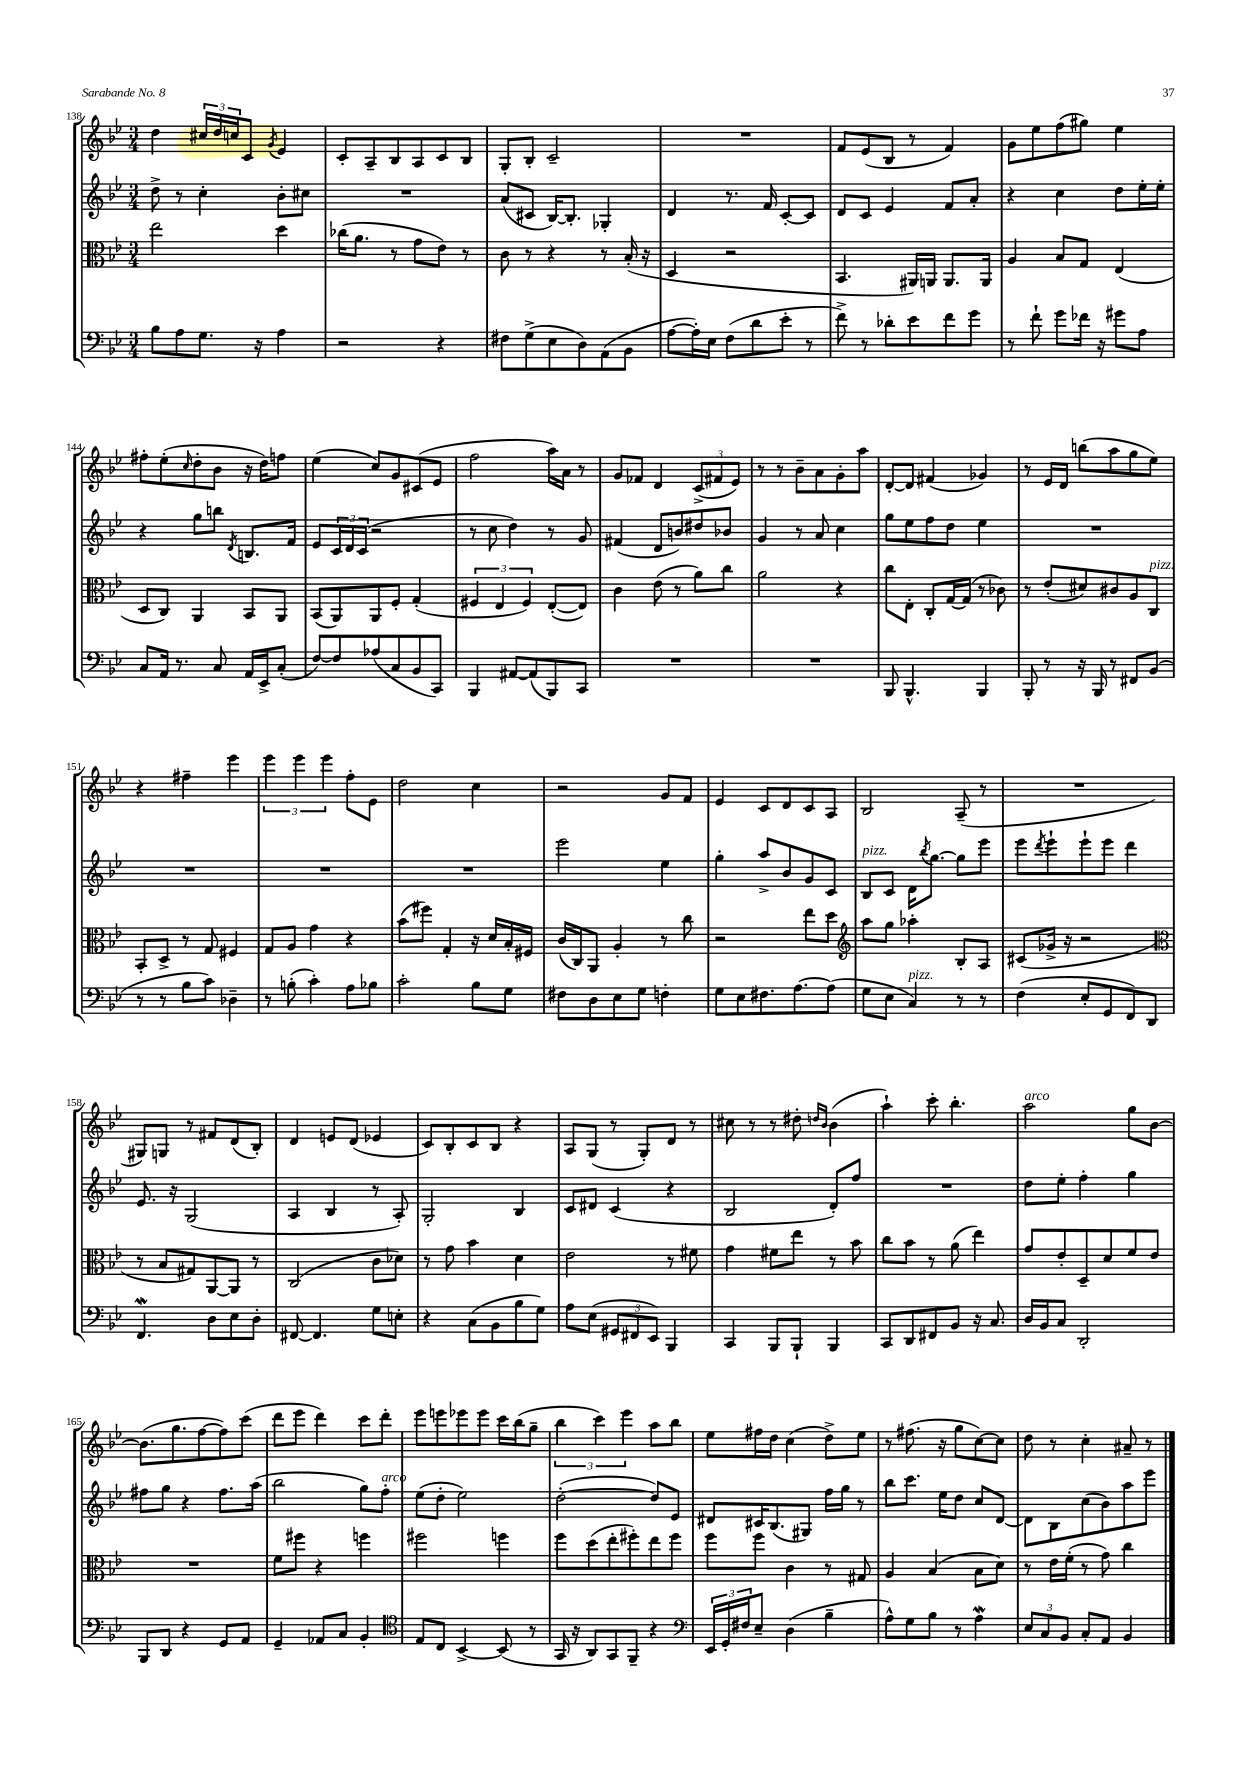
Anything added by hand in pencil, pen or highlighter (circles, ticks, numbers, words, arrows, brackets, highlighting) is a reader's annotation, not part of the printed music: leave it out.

**kern	**kern	**kern	**kern
*part4	*part3	*part2	*part1
*staff4	*staff3	*staff2	*staff1
*clefF4	*clefC3	*clefG2	*clefG2
*k[b-e-]	*k[b-e-]	*k[b-e-]	*k[b-e-]
*M3/4	*M3/4	*M3/4	*M3/4
=138	=138	=138	=138
8B-\L	2ee-\	8dd^\	4dd\
8A\	.	8r	.
8.G\J	.	4cc'\	24cc#X/LL
.	.	.	24dd/
.	.	.	24ccn/J
.	.	.	8c/J
16r	.	.	.
.	.	.	8qg/
4A\	4dd\	8b-'\L	4e-/
.	.	8cc#X\J	.
=139	=139	=139	=139
2r	(16cc-X\KL	2.r	8c'/L
.	8.a\J	.	.
.	.	.	8A~/
.	8r	.	8B-/
.	8g\L	.	8A/
4r	8e-\J)	.	8c/
.	8r	.	8B-/J
=140	=140	=140	=140
8F#X\L	8c\	(8a/L	8G'/L
(8G^\	8r	8c#X/J	8B-'/J
8E-\	4r	[16B-/KL)	2c~/
.	.	8.B-'/J]	.
8D\)	.	.	.
(8AA\	8r	4G-X'/	.
8BB-\J	(16B-'/	.	.
.	16r	.	.
=141	=141	=141	=141
[8A\L	4D/	4d/	2.r
16A'\L])	.	.	.
16E-\JJ	.	.	.
(8F\L	2r	8.r	.
8d\	.	.	.
.	.	16f/	.
8e-'\J	.	[8c'/L	.
8r	.	8c/J]	.
=142	=142	=142	=142
8f^\)	4.BB-/	8d/L	8f/L
8r	.	8c/J	(8e-/
8d-X'\L	.	4e-/	8B-/J
8e-\	16AA#X/LL)	.	8r
.	16AAn/JJ	.	.
8f\	8.AA/L	8f/L	4f/)
8g\J	.	8a'/J	.
.	16AA/Jk	.	.
=143	=143	=143	=143
8r	4A/	4r	8g\L
8f`\	.	.	8ee-\
8g\L	8B-/L	4cc\	(8ff\
16f-X\Jk	8G/J	.	8gg#X\J)
16r	.	.	.
8g#X\L	(4E-/	8dd\L	4ee-\
8A\J	.	16ee-'\L	.
.	.	16ee-'\JJ	.
!!LO:LB:g=z
=144	=144	=144	=144
8C/L	8D/L	4r	8ff#X'\L
16AA/Jk	8C/J)	.	(8ee-'\
8.r	.	.	.
.	.	.	16qqcc/
.	4AA/	8gg\L	8dd'\
8C/	.	8bbn\J	8b-\J
.	.	8qd/	.
16AA/LL	8BB-/L	8.Bn/L	16r
16EE-^/J	.	.	16dd\KL)
(8C'/J	8AA/J	.	8ffn\J
.	.	16f/Jk	.
=145	=145	=145	=145
[8F/L)	(8BB-/L	8e-/L	(4ee-\
8F/]	8AA/)	24c/L	.
.	.	24d/	.
.	.	(24c/JJ	.
(8A-X/	8AA/	2r	8cc/L)
8C/	8F'/J	.	8g/
8BB-/	(4G'/	.	(8c#X/
8CC/J)	.	.	8e-/J
=146	=146	=146	=146
4BBB-/	6F#X/	8r	2ff\
.	.	8cc\	.
.	6E-/	.	.
[8AA#X/L	.	4dd\)	.
.	6F#/)	.	.
(8AA#/]	.	.	.
8BBB-/)	([8E-'/L	8r	16aa\LL)
.	.	.	16a\JJ
8CC/J	8E-/J])	8g/	8r
=147	=147	=147	=147
2.r	4c\	(4f#X/	8g/L
.	.	.	8f-X/J
.	(8e-\	8d/L	4d/
.	8r	8bn/)	.
.	8a\L)	8dd#X/	(12c^/L
.	.	.	12f#X/
.	8cc\J	8b-X/J	.
.	.	.	12e-/J)
=148	=148	=148	=148
2.r	2a\	4g/	8r
.	.	.	8r
.	.	8r	8b-~\L
.	.	8a/	8a\
.	4r	4cc\	8g'\
.	.	.	8aa\J
=149	=149	=149	=149
8BBB-/	8cc\L	8gg\L	[8d'/L
4.BBB-^^/	8E-'\J	8ee-\	8d/J]
.	8C'/L	8ff\	(4f#X/
.	[16G/L	8dd\J	.
.	(16G/JJ]	.	.
4BBB-/	8r	4ee-\	4g-X/)
.	8c-X\)	.	.
=150	=150	=150	=150
8BBB-'/	8r	2.r	8r
8r	(8e-'/L	.	16e-/LL
.	.	.	16d/JJ
16r	8d#X/)	.	(8bbn\L
16BBB-/	.	.	.
8r	8c#X/	.	8aa\
8FF#X/L	8A/	.	8gg\
!	!LO:TX:a:i:t=pizz.	!	!
(8BB-/J	8C/J	.	8ee-\J)
!!LO:LB:g=z
=151	=151	=151	=151
8r	8BB-'/L	2.r	4r
8r	8D^/J	.	.
8B-\L	8r	.	4ff#X~\
8c\J)	8G/	.	.
4D-X~\	4F#X/	.	4eee-\
=152	=152	=152	=152
8r	8G/L	2.r	6eee-\
(8Bn'\	8A/J	.	.
.	.	.	6eee-\
4c'\)	4g\	.	.
.	.	.	6eee-\
8A\L	4r	.	8ff'\L
8B-X\J	.	.	8e-\J
=153	=153	=153	=153
2c'\	(8b-\L	2.r	2dd\
.	8ff#X\J)	.	.
.	4G'/	.	.
8B-\L	16r	.	4cc\
.	16d/LL	.	.
8G\J	16B-'/	.	.
.	16F#X/JJ	.	.
=154	=154	=154	=154
8F#X\L	(16c/LL	2eee-\	2r
.	16C/J)	.	.
8D\	8AA/J	.	.
8E-\	4A'/	.	.
8G\J	.	.	.
4Fn'\	8r	4ee-\	8g/L
.	8cc\	.	8f/J
=155	=155	=155	=155
8G\L	2r	4gg'\	4e-/
8E-\	.	.	.
8.F#X\	.	8aa^/L	8c/L
.	.	8b-/	8d/
[8.A\	.	.	.
.	8ee-\L	8g/	8c/
(8A\J]	8dd\J	8c/J	8A/J
=156	=156	=156	=156
*	*clefG2	*	*
!	!	!LO:TX:a:i:t=pizz.	!
8G\L	8aa\L	8B-/L	2B-/
8E-\J	8gg\J	8c/J	.
!LO:TX:a:i:t=pizz.	!	!	!
4C/)	4aa-X'\	16d\KL	.
.	.	8qbb-/	.
.	.	[8.gg\J	.
8r	8B-'/L	8gg\L]	(8A~/
8r	8A/J	8eee-\J	8r
=157	=157	=157	=157
(4F\	(8c#X/L	8eee-\L	2.r
.	.	8qddd/	.
.	16g-X^/Jk	8eee-`\	.
.	16r	.	.
8E-'/L	2r	8eee-`\	.
8GG/	.	8eee-\J	.
8FF/)	.	4ddd\	.
8DD/J	.	.	.
!!LO:LB:g=z
=158	=158	=158	=158
*	*clefC3	*	*
4.FFW/	8r	8.e-/	8G#X/L)
.	8B-/L	.	8Gn/J
.	.	16r	.
.	8G#X/)	(2G/	8r
8D\L	[8AA/	.	8f#X/L
8E-\	8AA/J]	.	(8d/
8D'\J	8r	.	8B-'/J)
=159	=159	=159	=159
[8FF#X/	(2C/	4A/	4d/
4.FF#/]	.	.	.
.	.	4B-/	8en/L
.	.	.	(8d/J
8G\L	8c\L	8r	4e-X/
8En'\J	8d-X\J)	8A'/)	.
=160	=160	=160	=160
4r	8r	2G'/	8c/L)
.	8g\	.	8B-'/
(8C\L	4b-\	.	8c/
8BB-\	.	.	8B-/J
8B-\	4d\	4B-/	4r
8G\J)	.	.	.
=161	=161	=161	=161
8A\L	2e-\	8c/L	8A/L
(8E-\J	.	8d#X/J	(8G/J
12GG#X/L	.	(4c/	8r
12FF#X/	.	.	.
.	.	.	8G'/L)
12EE-/J)	.	.	.
4BBB-/	8r	4r	8d/J
.	8f#X\	.	8r
=162	=162	=162	=162
4CC/	4g\	2B-/	8cc#X\
.	.	.	8r
8BBB-/L	8f#X\L	.	8r
8BBB-`/J	8ee-\J	.	8dd#X'\
.	.	.	16qqddn/LL
.	.	.	16qqb-/JJ
4BBB-/	8r	8d'/L)	(4b-\
.	8b-\	8ff/J	.
=163	=163	=163	=163
8CC/L	8cc\L	2.r	4aa`\)
8DD/	8b-\J	.	.
8FF#X/	8r	.	8ccc'\
8BB-/J	(8a\	.	4.bb-'\
16r	4ee-\)	.	.
8.C/	.	.	.
=164	=164	=164	=164
!	!	!	!LO:TX:a:i:t=arco
16D/LL	8g/L	8dd\L	2aa\
16BB-/J	.	.	.
8C/J	8e-'/	8ee-'\J	.
2DD'/	8D~/	4ff'\	.
.	8d/	.	.
.	8f/	4gg\	8gg\L
.	8e-/J	.	[8b-\J
!!LO:LB:g=z
=165	=165	=165	=165
8BBB-/L	2.r	8ff#X\L	(8.b-\L]
8DD/J	.	8gg\J	.
.	.	.	8.gg\
4r	.	4r	.
.	.	.	[8ff\
8GG/L	.	8.ff#\L	8ff\])
8AA/J	.	.	(8ccc\J
.	.	(16aa\Jk	.
=166	=166	=166	=166
4GG~/	8f\L	2bb-\	8ddd\L
.	8ff#X\J	.	8eee-\J
8AA-X/L	4r	.	4ddd\)
8C/J	.	.	.
4BB-'/	4ffn\	8gg\L)	8ccc\L
!	!	!LO:TX:a:i:t=arco	!
.	.	8ff'\J	8ddd'\J
=167	=167	=167	=167
*clefC4	*	*	*
8E-/L	2ff#X\	(8ee-\L	8eee-\L
8C/J	.	8dd'\J	8eeen\
[4BB-^/	.	2ee-\)	8eee-X\
.	.	.	8eee-\J
(8BB-/]	4ffn\	.	16ccc\LL
.	.	.	(16bb-\J
8r	.	.	8gg~\J
=168	=168	=168	=168
16GG/	8ff\L	([2dd'\	6bb-\
16r	.	.	.
8AA/L)	(8dd\	.	.
.	.	.	6ccc\)
8GG/	8ee-'\	.	.
.	.	.	6eee-\
8FF~/J	8ff#X'\)	.	.
4r	8ee-\	8dd/L])	8aa\L
.	8ff#\J	8e-/J	8bb-\J
=169	=169	=169	=169
*clefF4	*	*	*
24EE-/LL	8ff\L	8d#X/L	8ee-\L
24GG'/	.	.	.
24F#X/J	.	.	.
8E-~/J	8ff\J	16c#X/K	16ff#X\L
.	.	(8.B-/	16dd\JJ
(4D\	4c\	.	(4cc\
.	.	8G#X/J)	.
4B-~\	8r	16ff\LL	8dd^\L)
.	.	16gg\JJ	.
.	8G#X/	8r	8ee-\J
=170	=170	=170	=170
8A^^\L)	4A/	8bb-\L	8r
8G\	.	8.ccc\J	(8.ff#X\
8B-\J	(4B-/	.	.
.	.	16ee-\KL	16r
8r	.	8dd\J	8gg\L
4AW\	8B-\L	8cc/L	[8cc\)
.	8d\J)	[8d/J	8cc\J]
=171	=171	=171	=171
12E-/L	8r	8d\L]	8dd\
12C/	.	.	.
.	16e-\LL	8B-\	8r
12BB-/J	.	.	.
.	(16f'\JJ	.	.
8C'/L	8r	(8cc\	4cc'\
8AA/J	8g\)	8b-\)	.
4BB-/	4cc\	8aa\	8a#X~/
.	.	8eee-\J	8r
==	==	==	==
*-	*-	*-	*-
